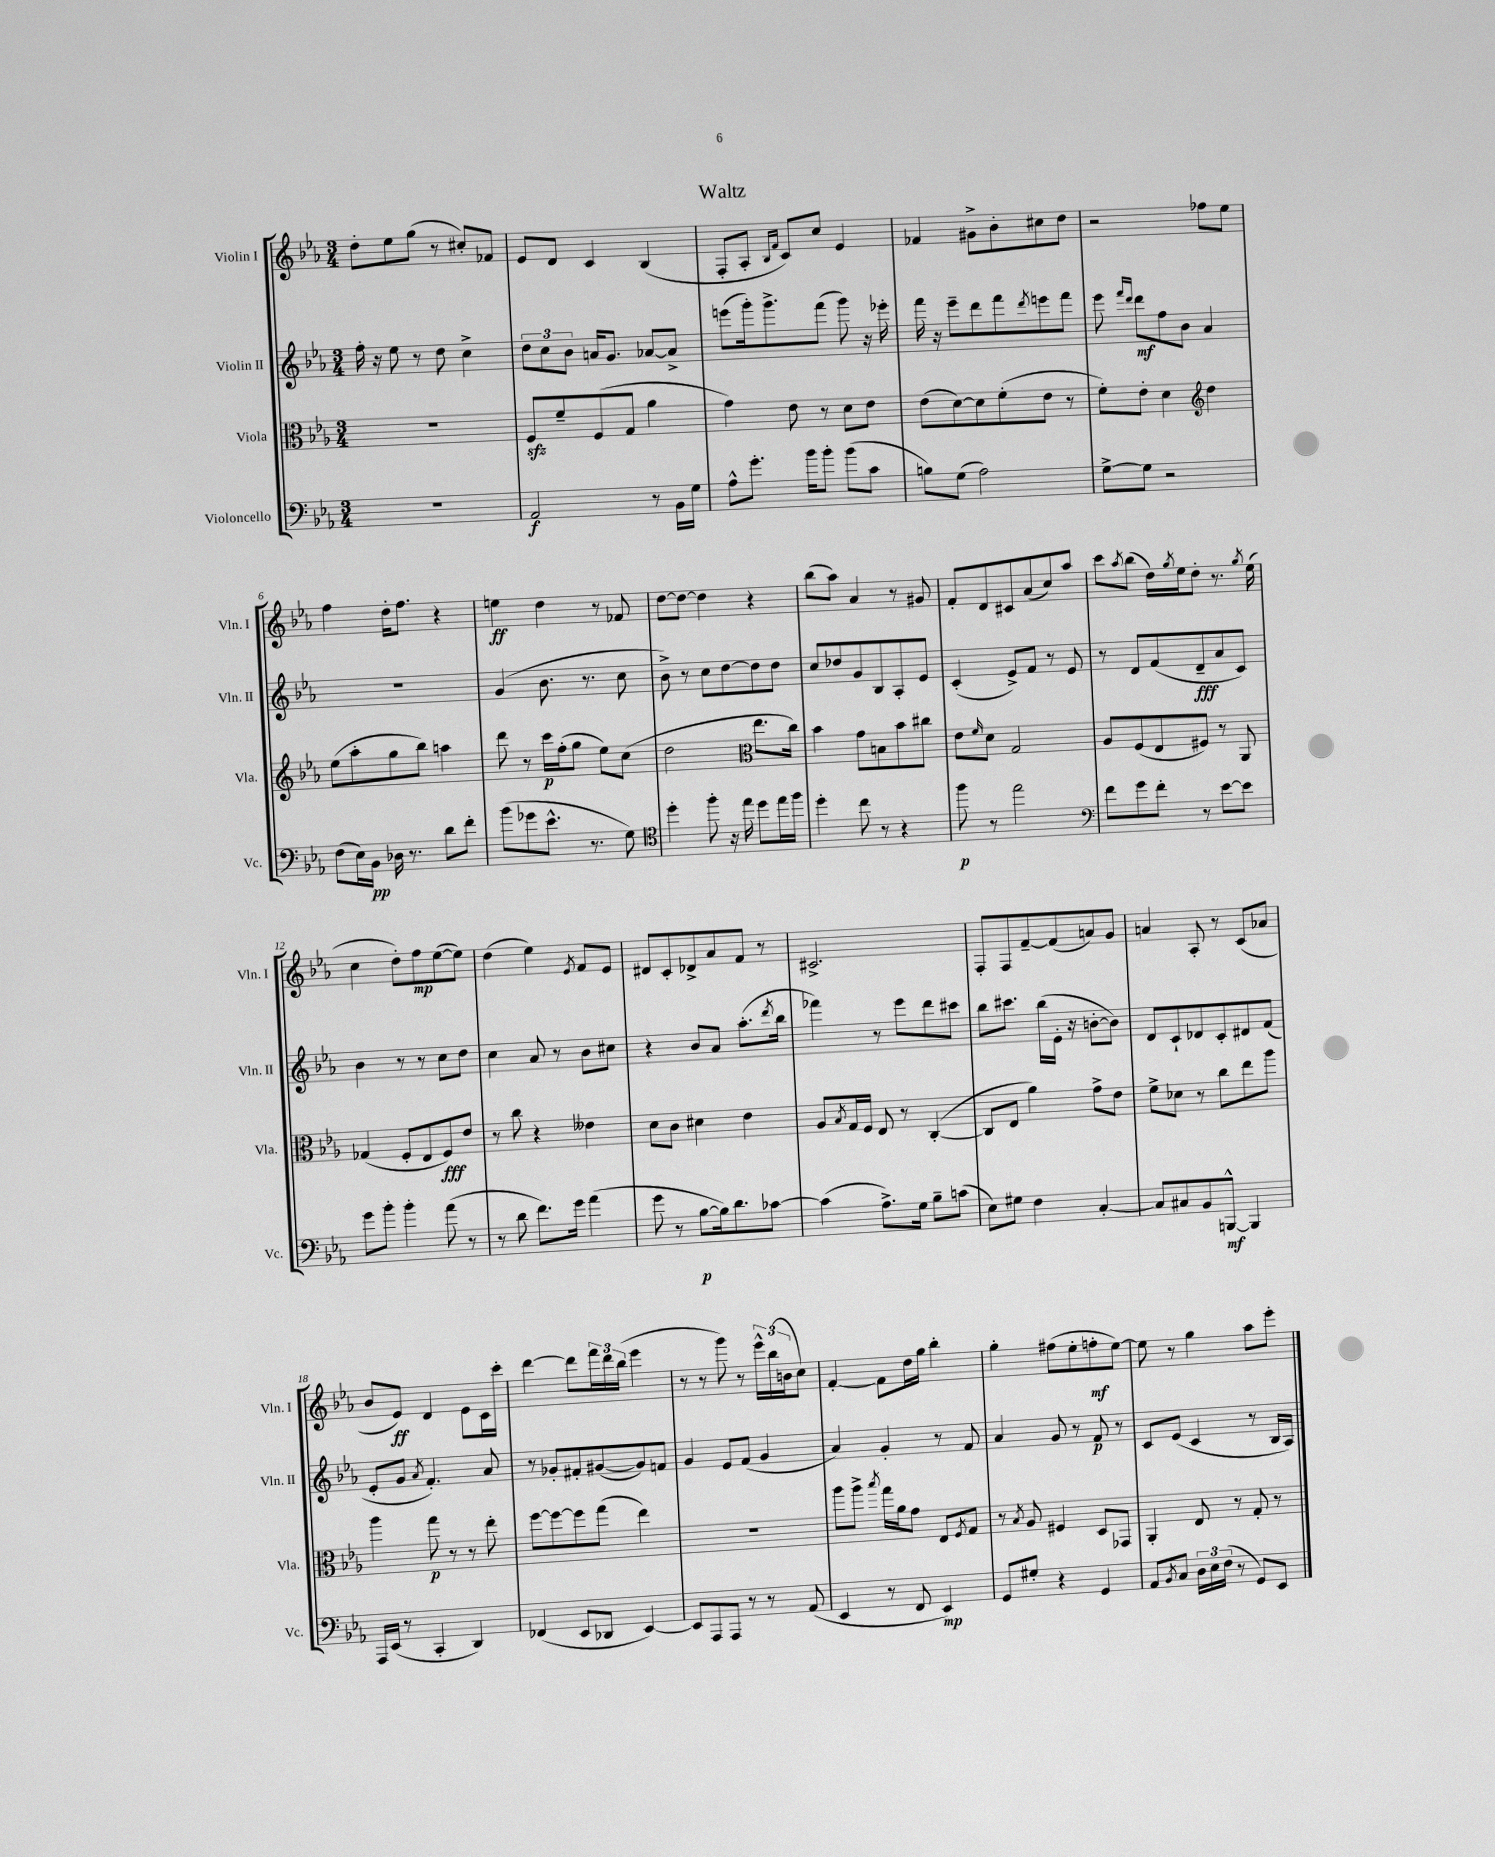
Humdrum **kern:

**kern	**kern	**kern	**kern
*staff4	*staff3	*staff2	*staff1
*clefF4	*clefC3	*clefG2	*clefG2
*k[b-e-a-]	*k[b-e-a-]	*k[b-e-a-]	*k[b-e-a-]
*M3/4	*M3/4	*M3/4	*M3/4
2.r	2.r	16ff'	8dd'
.	.	16r	.
.	.	8ee-	8ee-
.	.	8r	(8gg
.	.	8dd	8r
.	.	4cc^	8cc#')
.	.	.	8f-
=	=	=	=
2AA-	8F	12dd	8e-
.	.	12cc	.
.	8f~	.	8d
.	.	12b-	.
.	(8F	16a	4c
.	.	8.g	.
.	8G	.	.
8r	4a-	[8a-	(4B-
16BB-	.	8a-^]	.
16G	.	.	.
=	=	=	=
8A-^^	4g)	(8eee	8F'
8.g'	.	16ggg')	8A-'
.	.	8.ggg^	.
.	.	.	16qqB-
.	.	.	16qqf
.	8e-	.	8c)
16b-	.	.	.
8b-'	8r	(8fff	8cc
(8b-	8d	8ggg)	4e-
8c	8e-	16r	.
.	.	16eee-'	.
=	=	=	=
8B)	(8e-	16fff	4f-
.	.	16r	.
(8G	[8d)	8eee-~	.
2A-)	8d]	8ddd	8g#^
.	(8f'	8fff	8b-'
.	.	8qddd	.
.	8e-	8eee	8cc#
.	8r	8fff	8dd
=	=	=	=
[8G^	8f')	8eee-	2r
.	.	16qqfff	.
.	.	16qqddd	.
8G]	8e-'	8ddd	.
2r	4d	8ff	.
.	.	8b-	.
*	*clefG2	*	*
.	4dd	4a-	8ff-
.	.	.	8ee-
=	=	=	=
(8F	(8ee-	2.r	4ff
16E-)	8aa-'	.	.
16BB-	.	.	.
16D-	8gg	.	16dd'
8.r	.	.	8.ff
.	8bb-)	.	.
8d	4aa	.	4r
8f'	.	.	.
=	=	=	=
(8b-	8ddd	(4g	4ee
8g-	8r	.	.
8.e-^^	16ccc	8.b-	4dd
.	(16ff'	.	.
.	8gg	.	.
8.r	.	8.r	.
.	8ee-)	.	8r
8G)	(8cc	8cc	8f-
=	=	=	=
*clefC4	*	*	*
4dd'	2dd	8b-^)	[8dd
.	.	8r	8dd_
8ff'	.	8cc	4dd]
16r	.	[8dd	.
16ee-	.	.	.
*	*clefC3	*	*
8dd	8.ee-	8dd]	4r
16ee-	.	8dd	.
16ff	16cc)	.	.
=	=	=	=
4dd'	4b-	8cc	(8bb-
.	.	8dd-	8aa-)
8cc	8g	8g	4a-
8r	8B	8B-	.
4r	8b-	8A-'	8r
.	8cc#	8e-	8g#
=	=	=	=
8ff	8e-	(4c'	8f'
.	16qqf	.	.
8r	8d	.	8d
2ee-	2G	8e-^)	8c#
.	.	8f	(8a-
.	.	8r	8cc)
.	.	8e-	8aa-
=	=	=	=
*clefF4	*	*	*
8f	8A-	8r	8ccc
.	.	.	8qaa-
8g	(8F	8d	(8bb-
8f'	8E-	(8f	16dd)
.	.	.	8qgg
.	.	.	16ee-
8r	8F#)	8d~	8dd'
[8e-	8r	8a-	8.r
8e-]	8AA-	8c)	.
.	.	.	8qgg
.	.	.	(16ee-
=	=	=	=
8g	(4G-	4b-	4cc
8b-'	.	.	.
4b-'	8F'	8r	8dd')
.	8E-	8r	8ff
(8a-	8F)	8cc	([8ee-
8r	8e-	8dd	8ee-])
=	=	=	=
8r	8r	4cc	(4dd
8d	8cc	.	.
8.f)	4r	8a-	4ee-)
.	.	8r	.
16g	.	.	.
.	.	.	8qe-
(4a-	4e--	8b-	8f
.	.	8cc#	8e-
=	=	=	=
8g	8d	4r	8d#
8r	8c	.	8c'
[8B-	4d#	8b-	8d-^
16B-])	.	8a-	8a-
8.d	.	.	.
.	4e-	(8.aa-'	8f
[8c-	.	.	8r
.	.	8qddd	.
.	.	16bb-	.
=	=	=	=
(4c-]	8A-	4fff-)	2.c#^
.	8qB-	.	.
.	16G	.	.
.	16F	.	.
8.A-^)	8E-	8r	.
.	8r	8eee-	.
16G	.	.	.
8B-~	([4C'	8ddd	.
(8c	.	8ccc#	.
=	=	=	=
8E-)	8C]	8bb-	8F'
8G#	8E-	8.ccc#	8F
4F	4a-)	.	[8f~
.	.	(16bb-	.
.	.	16e-'	(8f]
.	.	16r	.
[4C'	8g^	[8b'	8a)
.	8e-	8b])	8g
=	=	=	=
8C]	8f^	8d	4a
8C#	8d-	8c`	.
8BB-	8r	8d-	8A-'
[8BBB^^	8cc	8c'	8r
4BBB]	8ee-	8d#	(8c
.	8aa-	(8f	8a-
=	=	=	=
16AAA-	4aa-	8e-'	8b-
(16EE-	.	.	.
8r	.	8g	8e-)
.	.	8qa-	.
4CC'	8gg	4.f')	4d
.	8r	.	.
4DD)	8r	.	8e-
.	8ee-'	8a-	16c
.	.	.	16ccc'
=	=	=	=
(4FF-	[8ff	8r	[4ddd
.	8ff_	8g-'	.
8EE-	8ff]	8f#'	8ddd]
8DD-	(8gg	([8g#	24fff
.	.	.	24ddd
.	.	.	(24bb-
[4EE-)	4ee-)	8g#])	4eee-
.	.	8f	.
=	=	=	=
8EE-]	2.r	4g	8r
8AAA-	.	.	8r
8AAA-	.	8e-	8ggg)
8r	.	(8f	8r
8r	.	4g	24eee-^^
.	.	.	(24bb-
.	.	.	24b
(8AA-	.	.	8cc)
=	=	=	=
4EE-	8aa-	4a-)	[4f'
.	8aa-^	.	.
.	8qbb-	.	.
8r	16gg	4g'	8f]
.	16a-	.	.
8FF	8g	.	16dd
.	.	.	16gg
4EE-)	8E-	8r	4bb-'
.	8qF	.	.
.	8G	8f	.
=	=	=	=
8GG	8r	4a-	4gg'
.	8qB-	.	.
8G#'	8A-	.	.
4r	4F#	8g	(8ff#
.	.	8r	8ee-'
4GG	8D	8f	8ff'
.	8GG-	8r	[8ee-)
=	=	=	=
8AA-	4AA-'	8c	8ee-]
8qBB-	.	.	.
8C	.	(8e-	8r
24D	8E-	4c	4gg
24E-	.	.	.
(24F	.	.	.
8r	8r	.	.
8GG)	8G'	8r	8aa-
8EE-	8r	16B-	8eee-'
.	.	16A-)	.
==	==	==	==
*-	*-	*-	*-
